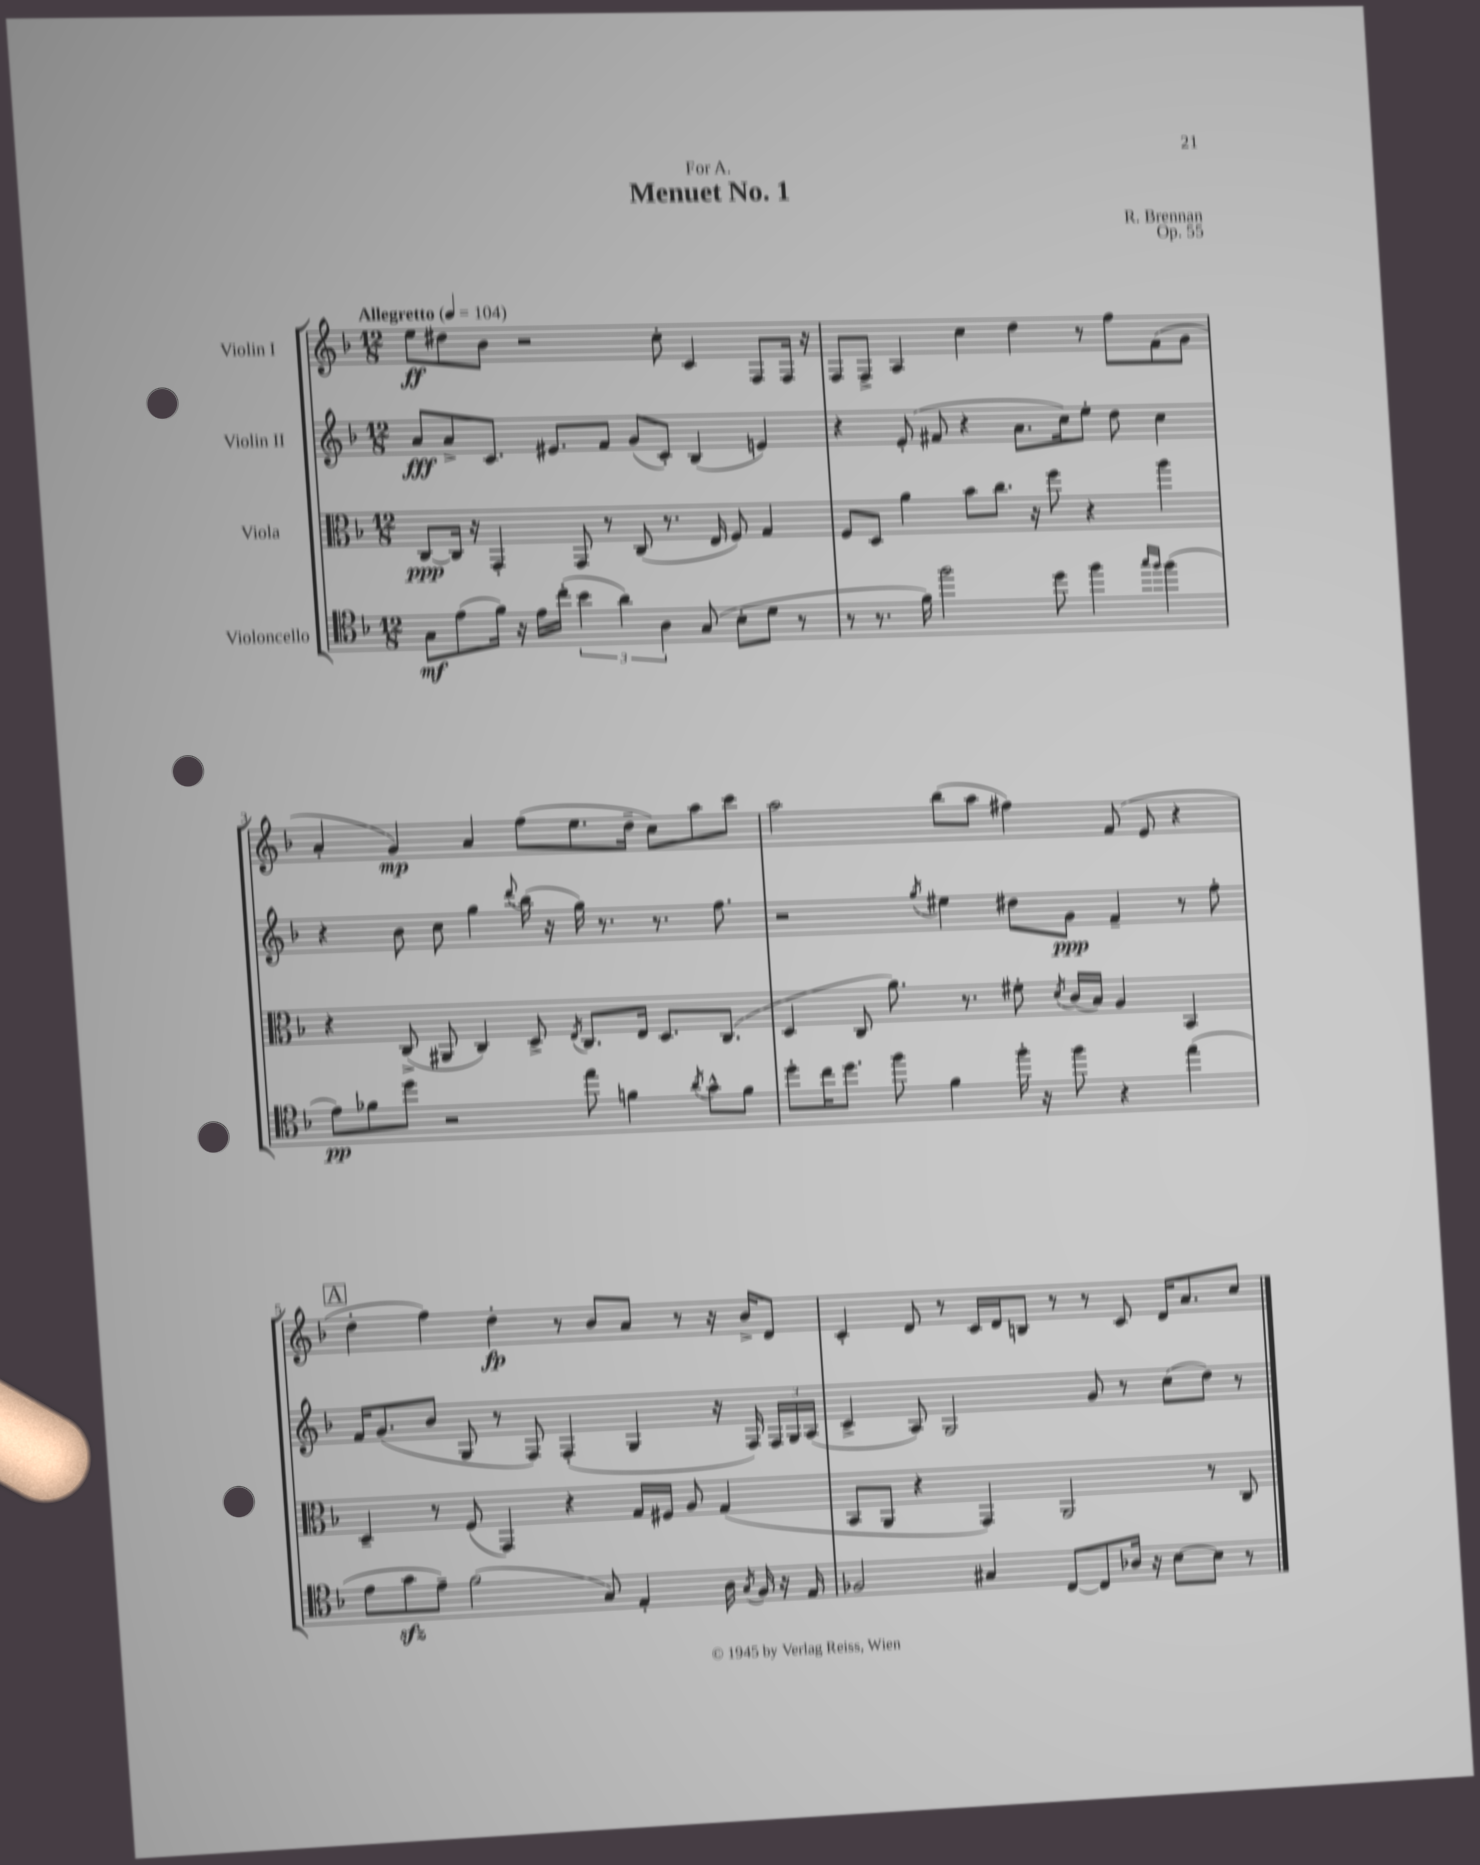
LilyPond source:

\header { title = "Menuet No. 1" composer = "R. Brennan" dedication = "For A." opus = "Op. 55" }
<<
\new StaffGroup <<
\new Staff = "s0" \with { instrumentName = "Violin I" } {
    \clef treble \key f \major \numericTimeSignature \time 12/8 \tempo "Allegretto" 4 = 104
    \autoBeamOff e''8[\ff dis''8 bes'8] r2 c''8-. c'4 f8[ f16] r16 |
    f8[ f8]-> a4 c''4 d''4 r8 f''8[ f'8( g'8] |
    a'4-. g'4\mp) a'4 f''8[( e''8. d''16]-- c''8[) a''8 c'''8] |
    a''2 bes''8[( a''8] fis''4) f'8( e'8 r4 |
    \mark \markup { \box "A" } d''4-. f''4) d''4-.\fp r8 bes'8[ a'8] r8 r16 bes'16[-> d'8] |
    c'4-. d'8 r8 c'16[ d'16 b8] r8 r8 c'8 d'16[ a'8. c''8] \bar "|." |
}
\new Staff = "s1" \with { instrumentName = "Violin II" } {
    \clef treble \key f \major \numericTimeSignature \time 12/8
    \autoBeamOff a'8[\fff a'8-> c'8.] eis'8.[ f'8] g'8[( c'8]-.) bes4( e'4) |
    r4 e'8-.( fis'8 r4 a'8.[ c''16) e''8]-. d''8 c''4 |
    r4 bes'8 c''8 g''4 \appoggiatura { d'''8 } bes''16( r16 g''16) r8. r8. f''8. |
    r2 \acciaccatura { g''8 } eis''4 dis''8[ g'8]\ppp f'4-- r8 f''8-. |
    \mark \markup { \box "A" } f'16[ g'8.( bes'8] g8 r8 f8) f4-.( g4 r16 f16) \tuplet 3/2 { f16[ g16 a16]( } |
    c'4-> a8) g2 g'8 r8 c''8[( d''8]) r8 \bar "|." |
}
\new Staff = "s2" \with { instrumentName = "Viola" } {
    \clef alto \key f \major \numericTimeSignature \time 12/8
    \autoBeamOff c8[~\ppp c16] r16 g,4-. g,8 r8 c8( r8. e16 f8) g4 |
    f8[ d8] a'4 bes'8[ c''8.] r16 f''8 r4 a''4 |
    r4 c8->( ais,8 c4) d8-> \acciaccatura { e8 } c8.[ e16] d8.[ c8.]( |
    d4 c8 a'8.) r8. fis'8-. \acciaccatura { d'8 } c'16[( bes16]) a4 bes,4 |
    \mark \markup { \box "A" } d4-- r8 f8( g,4) r4 g16[ fis16] a8 g4( |
    bes,8[ a,8] r4 g,4) a,2 r8 c8 \bar "|." |
}
\new Staff = "s3" \with { instrumentName = "Violoncello" } {
    \clef tenor \key f \major \numericTimeSignature \time 12/8
    \autoBeamOff g8[\mf e'8( f'16]) r16 e'16[ c''16]-.( \tuplet 3/2 { bes'4 a'4) a4 } g8( bes8[-. d'8] r8 |
    r8 r8. f'16) f''2 d''8 f''4 \grace { g''16[ f''16] } f''4( |
    e'8[\pp) fes'8 d''8] r2 e''8 f'4 \acciaccatura { a'8 } g'8[-^ f'8] |
    d''8[-. c''16 d''8.] f''8 f'4 f''16-. r16 f''8 r4 e''4( |
    \mark \markup { \box "A" } e'8[ g'8\sfz e'8]--) f'2( g8) e4-. a16 \acciaccatura { g8 } f16 r16 e16 |
    fes2 gis4 c8[~ c8 aes16] r16 bes8[~ bes8] r8 \bar "|." |
}
>>
>>
